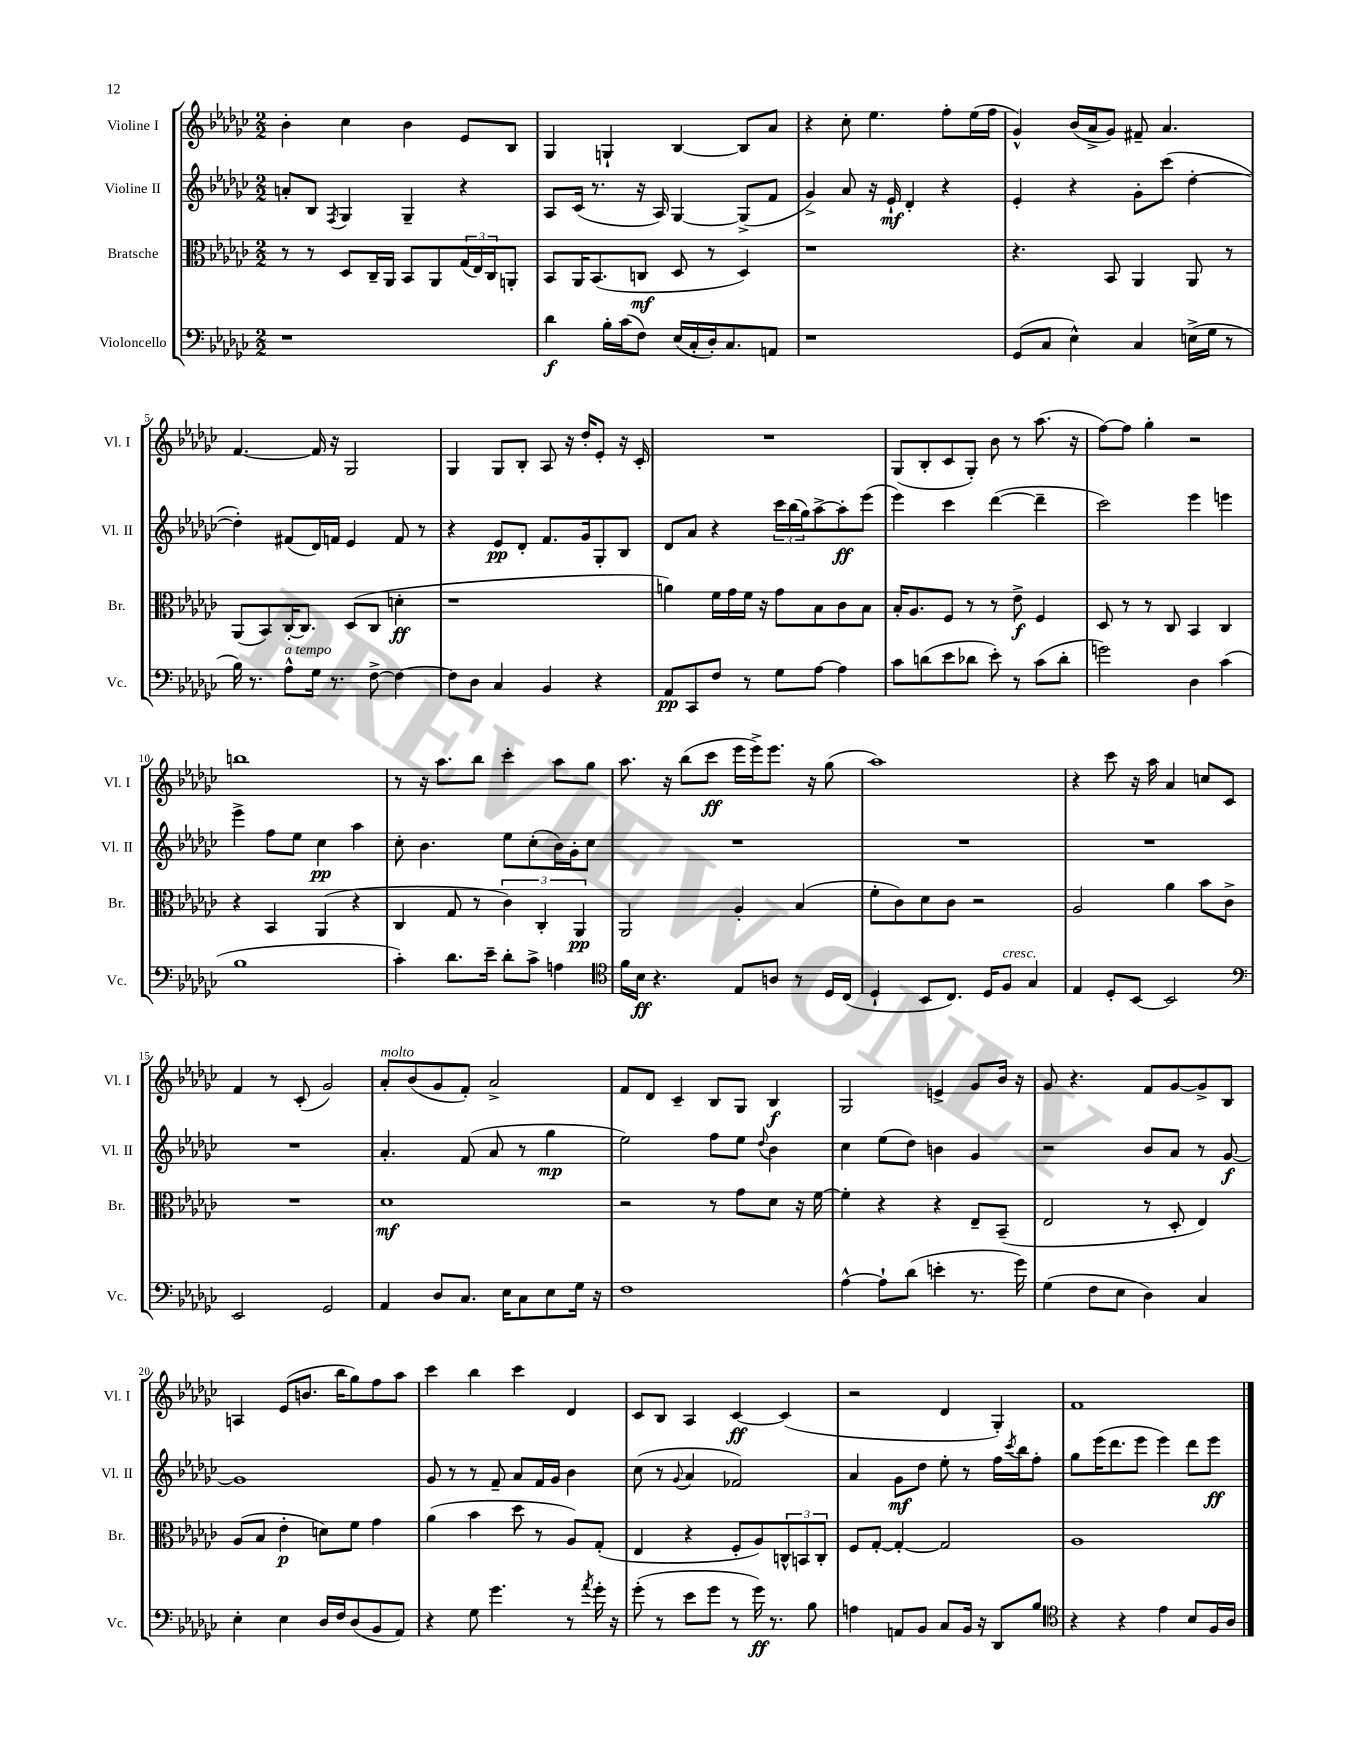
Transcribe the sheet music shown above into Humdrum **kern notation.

**kern	**dynam	**kern	**dynam	**kern	**dynam	**kern	**dynam
*part4	*part4	*part3	*part3	*part2	*part2	*part1	*part1
*staff4	*staff4	*staff3	*staff3	*staff2	*staff2	*staff1	*staff1
*I"Violoncello	*	*I"Bratsche	*	*I"Violine II	*	*I"Violine I	*
*I'Vc.	*	*I'Br.	*	*I'Vl. II	*	*I'Vl. I	*
*clefF4	*	*clefC3	*	*clefG2	*	*clefG2	*
*k[b-e-a-d-g-c-]	*	*k[b-e-a-d-g-c-]	*	*k[b-e-a-d-g-c-]	*	*k[b-e-a-d-g-c-]	*
*M2/2	*	*M2/2	*	*M2/2	*	*M2/2	*
=1	=1	=1	=1	=1	=1	=1	=1
1r	.	8r	.	8an'/L	.	4b-'\	.
.	.	8r	.	8B-/J	.	.	.
.	.	.	.	8qF/	.	.	.
.	.	8D-/L	.	4G-/	.	4cc-\	.
.	.	16C-~/L	.	.	.	.	.
.	.	16AA-/JJ	.	.	.	.	.
.	.	8BB-/L	.	4G-~/	.	4b-\	.
.	.	8AA-/	.	.	.	.	.
.	.	(24G-/L	.	4r	.	8e-/L	.
.	.	24E-/)	.	.	.	.	.
.	.	24C-/J	.	.	.	.	.
.	.	8AAn'/J	.	.	.	8B-/J	.
=2	=2	=2	=2	=2	=2	=2	=2
4d-\	f	8BB-/L	.	8A-/L	.	4G-/	.
.	.	16AA-/K	.	(16c-/Jk	.	.	.
.	.	(8.BB-/	.	8.r	.	.	.
16B-'\LL	.	.	.	.	.	4Gn`/	.
(16c-\J	.	.	.	.	.	.	.
8F\J)	.	8Cn/J	mf	16r	.	.	.
.	.	.	.	16A-/)	.	.	.
(16E-/LL	.	8D-/	.	[4G-/	.	[4B-/	.
16C-'/	.	.	.	.	.	.	.
16D-'/J)	.	8r	.	.	.	.	.
8.C-/	.	.	.	.	.	.	.
.	.	4D-/)	.	(8G-^/L]	.	8B-/L]	.
8AAn/J	.	.	.	8f/J	.	8a-/J	.
=3	=3	=3	=3	=3	=3	=3	=3
1r	.	1r	.	4g-^/)	.	4r	.
.	.	.	.	8a-/	.	8cc-'\	.
.	.	.	.	16r	.	4.ee-\	.
.	.	.	.	16e-`/	mf	.	.
.	.	.	.	4d-'/	.	.	.
.	.	.	.	4r	.	8ff'\L	.
.	.	.	.	.	.	(16ee-\L	.
.	.	.	.	.	.	16ff\JJ	.
=4	=4	=4	=4	=4	=4	=4	=4
(8GG-/L	.	4.r	.	4e-'/	.	4g-^^/)	.
8C-/J	.	.	.	.	.	.	.
4E-^^\)	.	.	.	4r	.	(16b-/LL	.
.	.	.	.	.	.	16a-^/J	.
.	.	8BB-/	.	.	.	8g-/J)	.
4C-/	.	4AA-/	.	8g-'\L	.	8f#X~/	.
.	.	.	.	(8ccc-\J	.	4.a-/	.
(16En^\LL	.	8AA-/	.	[4dd-'\	.	.	.
16G-\JJ	.	.	.	.	.	.	.
8r	.	8r	.	.	.	.	.
!!LO:LB:g=z
=5	=5	=5	=5	=5	=5	=5	=5
16B-\)	.	(8AA-/L	.	4dd-'\])	.	[4.f/	.
8.r	.	.	.	.	.	.	.
.	.	8BB-/)	.	.	.	.	.
!LO:TX:a:i:t=a tempo	!	!	!	!	!	!	!
8A-^^\L	.	[16C-'/K	.	(8f#X/L	.	.	.
.	.	8.C-/J]	.	.	.	.	.
16G-\Jk	.	.	.	16d-/L)	.	16f/]	.
8.r	.	.	.	16fn/JJ	.	16r	.
.	.	(8D-/L	.	4e-/	.	2G-/	.
[8F^\	.	8C-/J	.	.	.	.	.
4F\_	.	4dn'\	ff	8f/	.	.	.
.	.	.	.	8r	.	.	.
=6	=6	=6	=6	=6	=6	=6	=6
8F\L]	.	1r	.	4r	.	4G-/	.
8D-\J	.	.	.	.	.	.	.
4C-/	.	.	.	8e-/L	pp	8G-/L	.
.	.	.	.	8d-'/J	.	8B-'/J	.
4BB-/	.	.	.	8.f/L	.	8A-/	.
.	.	.	.	.	.	16r	.
.	.	.	.	16g-/k	.	16dd-'/KL	.
4r	.	.	.	8G-'/	.	8e-'/J	.
.	.	.	.	8B-/J	.	16r	.
.	.	.	.	.	.	16c-'/	.
=7	=7	=7	=7	=7	=7	=7	=7
8AA-/L	pp	4an\)	.	8d-/L	.	1r	.
8CC-/	.	.	.	8a-/J	.	.	.
8F/J	.	16f\LL	.	4r	.	.	.
.	.	16g-\	.	.	.	.	.
8r	.	16f\JJ	.	.	.	.	.
.	.	16r	.	.	.	.	.
8G-\L	.	8g-\L	.	24ccc-\LL	.	.	.
.	.	.	.	(24bb-\	.	.	.
.	.	.	.	24gg-\J)	.	.	.
[8A-\J	.	8B-\	.	[8aa-^\	.	.	.
4A-\]	.	8c-\	.	8aa-'\]	ff	.	.
.	.	8B-\J	.	(8eee-\J	.	.	.
=8	=8	=8	=8	=8	=8	=8	=8
8c-\L	.	16B-'/KL	.	4eee-\)	.	(8G-/L	.
.	.	8.A-/	.	.	.	.	.
(8dn\	.	.	.	.	.	8B-'/	.
8e-\	.	8F/J	.	4ccc-\	.	8c-/	.
8d-X\J	.	8r	.	.	.	8G-'/J)	.
8e-'\)	.	8r	.	([4ddd-\	.	8b-\	.
8r	.	8e-^\	f	.	.	8r	.
(8c-\L	.	4F/	.	4ddd-~\]	.	(8.aa-\	.
8d-'\J	.	.	.	.	.	.	.
.	.	.	.	.	.	16r	.
=9	=9	=9	=9	=9	=9	=9	=9
2gn\)	.	8D-/	.	2ccc-\)	.	[8ff\L)	.
.	.	8r	.	.	.	8ff\J]	.
.	.	8r	.	.	.	4gg-'\	.
.	.	8C-/	.	.	.	.	.
4D-\	.	4BB-/	.	4eee-\	.	2r	.
(4c-\	.	4C-/	.	4eeen\	.	.	.
!!LO:LB:g=z
=10	=10	=10	=10	=10	=10	=10	=10
1B-	.	4r	.	4eee-^\	.	1bbn	.
.	.	4BB-/	.	8ff\L	.	.	.
.	.	.	.	8ee-\J	.	.	.
.	.	(4AA-/	.	4cc-\	pp	.	.
.	.	4r	.	4aa-\	.	.	.
=11	=11	=11	=11	=11	=11	=11	=11
4c-'\)	.	4C-/	.	8cc-'\	.	8r	.
.	.	.	.	4.b-\	.	16r	.
.	.	.	.	.	.	8.aa-\L	.
8.d-\L	.	8G-/	.	.	.	.	.
.	.	8r	.	.	.	8bb-\J	.
16e-~\Jk	.	.	.	.	.	.	.
8d-'\L	.	6c-\)	.	8ee-\L	.	4ccc-'\	.
8c-^\J	.	.	.	(8cc-'\	.	.	.
.	.	6C-'/	.	.	.	.	.
4An\	.	.	.	16b-\L)	.	8aa-\L	.
.	.	.	.	16g-'\J	.	.	.
.	.	6AA-/	pp	.	.	.	.
.	.	.	.	8cc-\J	.	8gg-\J	.
=12	=12	=12	=12	=12	=12	=12	=12
*clefC4	*	*	*	*	*	*	*
16f\LL	.	2AA-/	.	1r	.	8.aa-\	.
16B-\JJ	ff	.	.	.	.	.	.
4.r	.	.	.	.	.	.	.
.	.	.	.	.	.	16r	.
.	.	.	.	.	.	(8bb-\L	.
.	.	.	.	.	.	8ccc-\J	ff
8E-/L	.	4A-'/	.	.	.	16eee-\LL	.
.	.	.	.	.	.	16eee-^\J)	.
8An/J	.	.	.	.	.	8.eee-\J	.
8r	.	(4B-/	.	.	.	.	.
.	.	.	.	.	.	16r	.
16D-/LL	.	.	.	.	.	(8gg-\	.
(16C-/JJ	.	.	.	.	.	.	.
=13	=13	=13	=13	=13	=13	=13	=13
4D-`/	.	8f'\L	.	1r	.	1aa-)	.
.	.	8c-\)	.	.	.	.	.
8BB-/L	.	8d-\	.	.	.	.	.
8.C-/J)	.	8c-\J	.	.	.	.	.
.	.	2r	.	.	.	.	.
16D-/KL	.	.	.	.	.	.	.
!LO:TX:a:i:t=cresc.	!	!	!	!	!	!	!
8F/J	.	.	.	.	.	.	.
4G-/	.	.	.	.	.	.	.
=14	=14	=14	=14	=14	=14	=14	=14
4E-/	.	2A-/	.	1r	.	4r	.
8D-'/L	.	.	.	.	.	8ccc-\	.
[8BB-/J	.	.	.	.	.	16r	.
.	.	.	.	.	.	16aa-\	.
2BB-/]	.	4a-\	.	.	.	4a-/	.
.	.	8b-\L	.	.	.	8ccn/L	.
.	.	8c-^\J	.	.	.	8c-/J	.
!!LO:LB:g=z
=15	=15	=15	=15	=15	=15	=15	=15
*clefF4	*	*	*	*	*	*	*
2EE-/	.	1r	.	1r	.	4f/	.
.	.	.	.	.	.	8r	.
.	.	.	.	.	.	(8c-'/	.
2GG-/	.	.	.	.	.	2g-/)	.
=16	=16	=16	=16	=16	=16	=16	=16
!	!	!	!	!	!	!LO:TX:a:i:t=molto	!
4AA-/	.	1d-	mf	4.a-'/	.	8a-'/L	.
.	.	.	.	.	.	(8b-/	.
8D-/L	.	.	.	.	.	8g-/	.
8.C-/J	.	.	.	(8f/	.	8f'/J)	.
.	.	.	.	8a-/	.	2a-^/	.
16E-\KL	.	.	.	.	.	.	.
8C-\	.	.	.	8r	.	.	.
8E-\	.	.	.	4gg-\	mp	.	.
16G-\Jk	.	.	.	.	.	.	.
16r	.	.	.	.	.	.	.
=17	=17	=17	=17	=17	=17	=17	=17
1F	.	2r	.	2ee-\)	.	8f/L	.
.	.	.	.	.	.	8d-/J	.
.	.	.	.	.	.	4c-~/	.
.	.	8r	.	8ff\L	.	8B-/L	.
.	.	8g-\L	.	8ee-\J	.	8G-/J	.
.	.	.	.	8qqdd-/	.	.	.
.	.	8d-\J	.	4b-\	.	4B-/	f
.	.	16r	.	.	.	.	.
.	.	[16f\	.	.	.	.	.
=18	=18	=18	=18	=18	=18	=18	=18
[4A-^^\	.	4f'\]	.	4cc-\	.	2G-/	.
8A-`\L]	.	4r	.	(8ee-\L	.	.	.
(8d-\J	.	.	.	8dd-\J)	.	.	.
4en'\	.	4r	.	4bn\	.	4en^/	.
8.r	.	8E-~/L	.	4g-/	.	8g-/L	.
.	.	(8BB-~/J	.	.	.	16b-/Jk	.
16g-\)	.	.	.	.	.	16r	.
=19	=19	=19	=19	=19	=19	=19	=19
(4G-\	.	2E-/	.	2r	.	8g-/	.
.	.	.	.	.	.	4.r	.
8F\L	.	.	.	.	.	.	.
8E-\J	.	.	.	.	.	.	.
4D-\)	.	8r	.	8b-/L	.	8f/L	.
.	.	8D-'/	.	8a-/J	.	[8g-/	.
4C-/	.	4E-/)	.	8r	.	8g-^/]	.
.	.	.	.	[8g-/	f	8B-/J	.
!!LO:LB:g=z
=20	=20	=20	=20	=20	=20	=20	=20
4E-'\	.	(8A-/L	.	1g-]	.	4An/	.
.	.	8B-/J	.	.	.	.	.
4E-\	.	4e-'\	p	.	.	(8e-/L	.
.	.	.	.	.	.	8.bn/J	.
16D-/LL	.	8dn\L)	.	.	.	.	.
16F/J	.	.	.	.	.	16bb-\KL	.
(8D-/	.	8f\J	.	.	.	8gg-\)	.
8BB-/	.	4g-\	.	.	.	8ff\	.
8AA-/J)	.	.	.	.	.	8aa-\J	.
=21	=21	=21	=21	=21	=21	=21	=21
4r	.	(4a-\	.	8g-/	.	4ccc-\	.
.	.	.	.	8r	.	.	.
8G-\	.	4b-\	.	8r	.	4bb-\	.
4.g-\	.	.	.	8f~/	.	.	.
.	.	8dd-\	.	8a-/L	.	4ccc-\	.
.	.	8r	.	16f/L	.	.	.
.	.	.	.	16g-/JJ	.	.	.
8r	.	8A-/L)	.	4b-\	.	4d-/	.
8qa-/	.	.	.	.	.	.	.
16g-'\	.	(8G-'/J	.	.	.	.	.
16r	.	.	.	.	.	.	.
=22	=22	=22	=22	=22	=22	=22	=22
(8g-'\	.	4E-/	.	(8cc-\	.	8c-/L	.
8r	.	.	.	8r	.	8B-/J	.
.	.	.	.	8qqg-/	.	.	.
8e-\L	.	4r	.	4a-/	.	4A-/	.
8g-\J	.	.	.	.	.	.	.
8r	.	8F'/L	.	2f-X/)	.	[4c-/	ff
16g-\)	ff	8A-/)	.	.	.	.	.
8.r	.	.	.	.	.	.	.
.	.	12Cn^^/	.	.	.	(4c-/]	.
.	.	12BBn/	.	.	.	.	.
8B-\	.	.	.	.	.	.	.
.	.	12C'/J	.	.	.	.	.
=23	=23	=23	=23	=23	=23	=23	=23
4An\	.	8F/L	.	4a-/	.	2r	.
.	.	[8G-'/J	.	.	.	.	.
8AAn/L	.	4G-'/_	.	8g-\L	mf	.	.
8BB-/J	.	.	.	8dd-\J	.	.	.
8C-/L	.	2G-/]	.	8ee-'\	.	4d-/	.
16BB-/Jk	.	.	.	8r	.	.	.
16r	.	.	.	.	.	.	.
8DD-/L	.	.	.	16ff\LL	.	4G-'/)	.
.	.	.	.	8qccc-/	.	.	.
.	.	.	.	16bb-\J	.	.	.
8B-/J	.	.	.	8ff'\J	.	.	.
=24	=24	=24	=24	=24	=24	=24	=24
*clefC4	*	*	*	*	*	*	*
4r	.	1A-	.	8gg-\L	.	1f	.
.	.	.	.	(16eee-\K	.	.	.
.	.	.	.	8.ddd-\	.	.	.
4r	.	.	.	.	.	.	.
.	.	.	.	8eee-\J	.	.	.
4e-\	.	.	.	4eee-\)	.	.	.
8B-/L	.	.	.	8ddd-\L	.	.	.
16F/L	.	.	.	8eee-\J	ff	.	.
16A-/JJ	.	.	.	.	.	.	.
==	==	==	==	==	==	==	==
*-	*-	*-	*-	*-	*-	*-	*-
